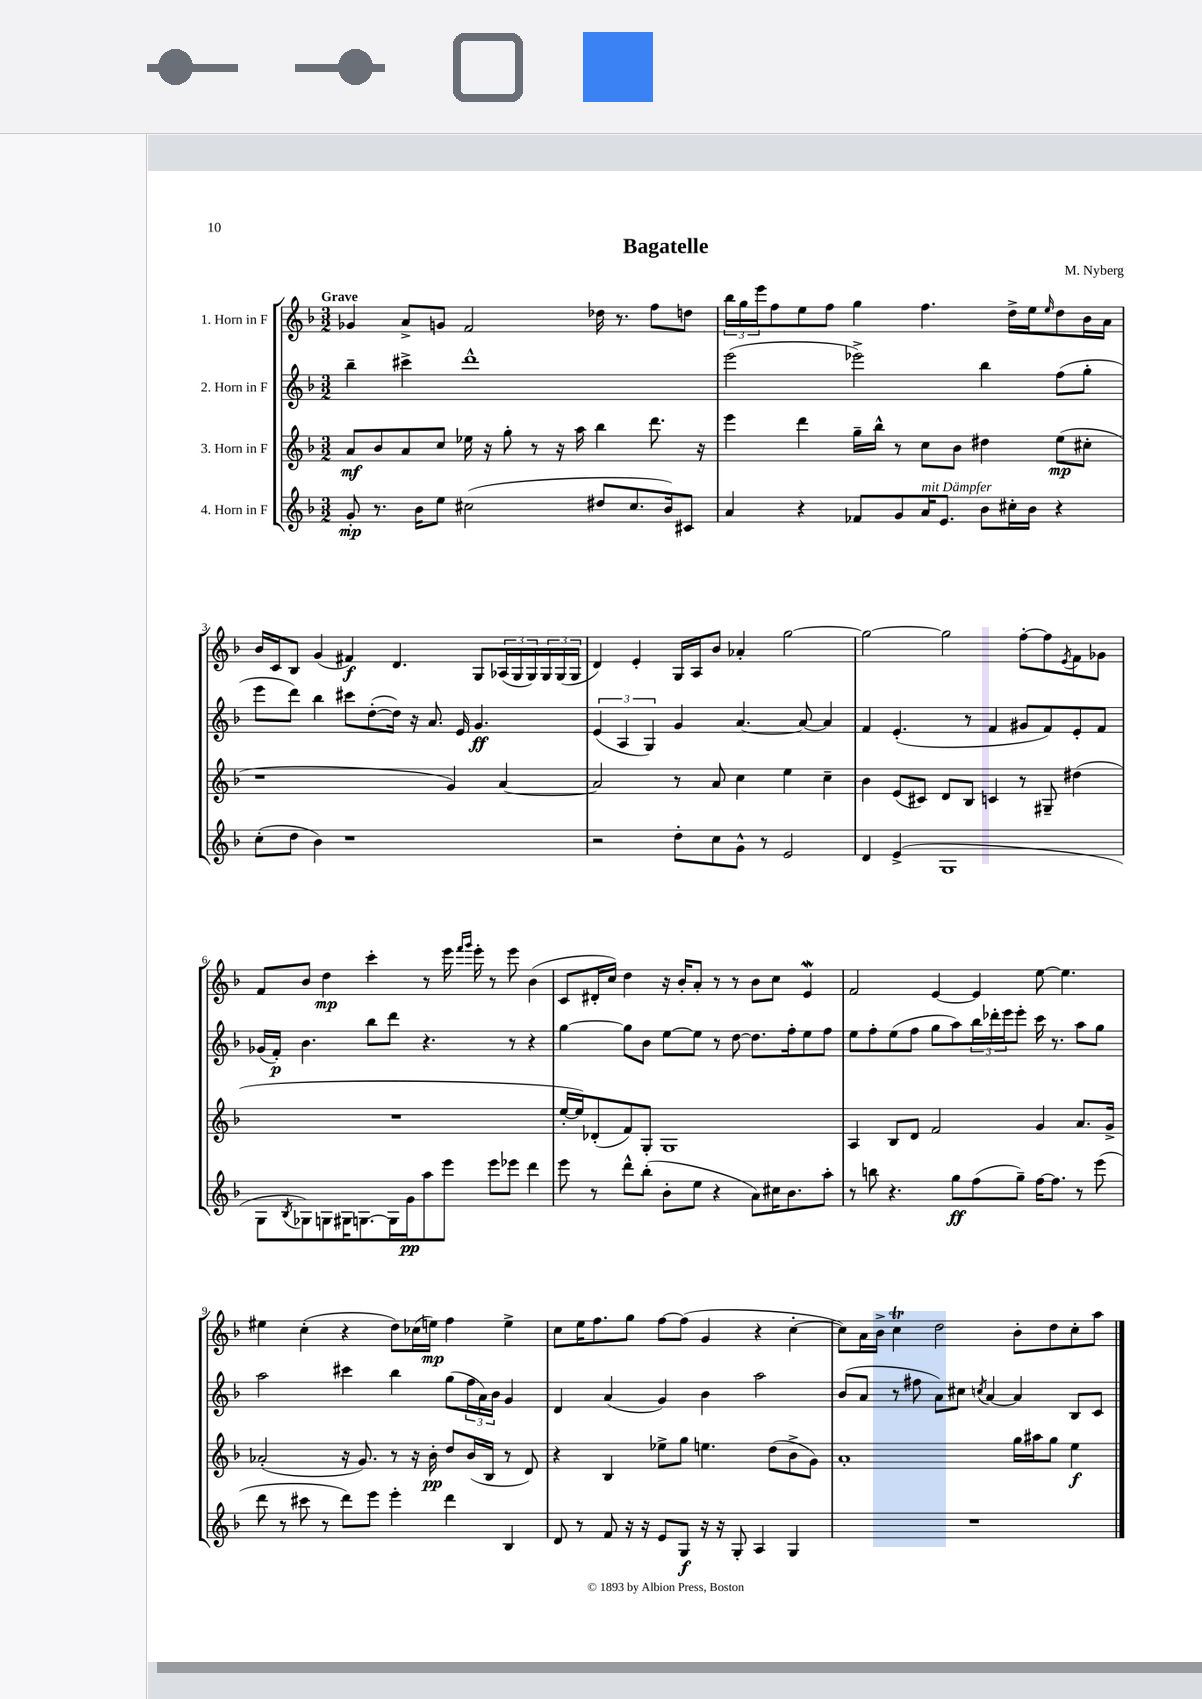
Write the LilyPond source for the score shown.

\header { title = "Bagatelle" composer = "M. Nyberg" }
<<
\new StaffGroup <<
\new Staff = "s0" \with { instrumentName = "1. Horn in F" } {
    \clef treble \key f \major \numericTimeSignature \time 3/2 \tempo "Grave"
    ges'4 a'8-> g'8 f'2 des''16 r8. f''8 d''8 |
    \tuplet 3/2 { bes''16 g''16 e'''16 } f''8 e''8 f''8 g''4 f''4. d''16-> e''16 \grace { e''16 } d''8 bes'16 a'16 |
    bes'16 c'16 bes8 g'4( fis'4\f) d'4. g8 \tuplet 3/2 { aes16( g16 g16) } \tuplet 3/2 { g16 g16( g16 } |
    d'4) e'4-. g16 a16 bes'8 aes'4-. g''2~ |
    g''2~ g''2 f''8~-. f''8 \acciaccatura { e'8 } f'8 ges'8 |
    f'8 bes'8 d''4\mp c'''4-. r8 e'''16 \grace { f'''16 g'''16 } e'''16-. r8 e'''8 bes'4( |
    c'8 dis'16-. c''16) d''4 r16 bes'16-. a'8-. r8 r8 bes'8 c''8 e'4\mordent |
    f'2 e'4~ e'4 e''8~ e''4. |
    eis''4 c''4-.( r4 d''8) ces''16( e''16\mp) f''4 e''4-> |
    c''8 e''16 f''8. g''8 f''8~ f''8( g'4 r4 c''4~-. |
    c''8) a'16 bes'16-> c''4\trill d''2 bes'8-. d''8 c''8-. a''8 \bar "|." |
}
\new Staff = "s1" \with { instrumentName = "2. Horn in F" } {
    \clef treble \key f \major \numericTimeSignature \time 3/2
    bes''4-- cis'''4-> d'''1-^ |
    e'''2( ees'''2->) bes''4 f''8( g''8-. |
    e'''8 d'''8) bes''4 cis'''8 d''8~-.( d''16) r16 a'8. e'16 g'4.\ff |
    \tuplet 3/2 { e'4( a4 g4) } g'4 a'4.~ a'8~ a'4 |
    f'4 e'4.-.( r8 f'4 gis'8 f'8) e'8-. f'8 |
    ges'16( f'16-.\p) bes'4. bes''8 d'''8 r4. r8 r4 |
    g''4~ g''8 bes'8 e''8~ e''8 r8 d''8~ d''8. f''16-. e''8 f''8 |
    e''8 f''8-. e''8( f''8 g''8 a''8) \tuplet 3/2 { bes''16 des'''16-. e'''16 } e'''8-. c'''16 r8. a''8 g''8 |
    a''2 cis'''4 bes''4 g''8( \tuplet 3/2 { f''16 a'16) bes'16 } g'4 |
    d'4 a'4( g'4) bes'4 a''2 |
    bes'8( a'8 r8 fis''8 a'8) cis''8 \acciaccatura { c''8 } a'4~ a'4 bes8 c'8 \bar "|." |
}
\new Staff = "s2" \with { instrumentName = "3. Horn in F" } {
    \clef treble \key f \major \numericTimeSignature \time 3/2
    a'8\mf bes'8 a'8 c''8 ees''16 r16 g''8-. r8 r16 a''16 bes''4 d'''8. r16 |
    e'''4 d'''4 g''16-- bes''16-^ r8 c''8 bes'8 dis''4 e''8\mp( cis''8-. |
    r1 g'4) a'4~ |
    a'2 r8 a'8 c''4 e''4 c''4-- |
    bes'4 e'8( cis'8) d'8 bes8 c'4 r8 gis8-- dis''4( |
    R1. |
    e''16~-. e''16) des'8-.( f'8) g8-. g1 |
    a4 bes8 d'8 f'2 g'4 a'8. g'16-> |
    aes'2-.( r16 g'8.) r8 r16 bes'16-.\pp d''8 bes'16( bes16 r8 d'8) |
    r4 bes4 ees''8-> g''8 e''4. d''8( bes'8-> g'8) |
    a'1-. g''16 ais''16 g''8 e''4\f \bar "|." |
}
\new Staff = "s3" \with { instrumentName = "4. Horn in F" } {
    \clef treble \key f \major \numericTimeSignature \time 3/2
    g'8-.\mp r8. bes'16 e''8 cis''2( dis''8 cis''8. bes'16) cis'8 |
    a'4 r4 fes'8 g'8 a'16^\markup { \italic "mit Dämpfer" } e'8. bes'8 cis''16-. bes'16 r4 |
    c''8-.( d''8 bes'4) r1 |
    r2 d''8-. c''8 g'8-^ r8 e'2 |
    d'4 e'4->( g1 |
    g8 \acciaccatura { bes8 } ges8) g8 gis16 g8.~ g16 g'16\pp a''8 e'''8 e'''8 ees'''8 d'''4 |
    e'''8 r8 d'''8-^ bes''8-.( bes'8-. e''8 r4 a'8) cis''16 bes'8. a''8-. |
    r8 b''8 r4. g''8\ff f''8( g''8--) f''16~ f''8. r8 e'''8( |
    d'''8 r8 cis'''8 r8 d'''8) e'''8 e'''4-. d'''4 bes4 |
    d'8 r8 f'8 r16 r16 e'8 g8\f r16 r16 g8-. a4 g4 |
    R1. \bar "|." |
}
>>
>>
